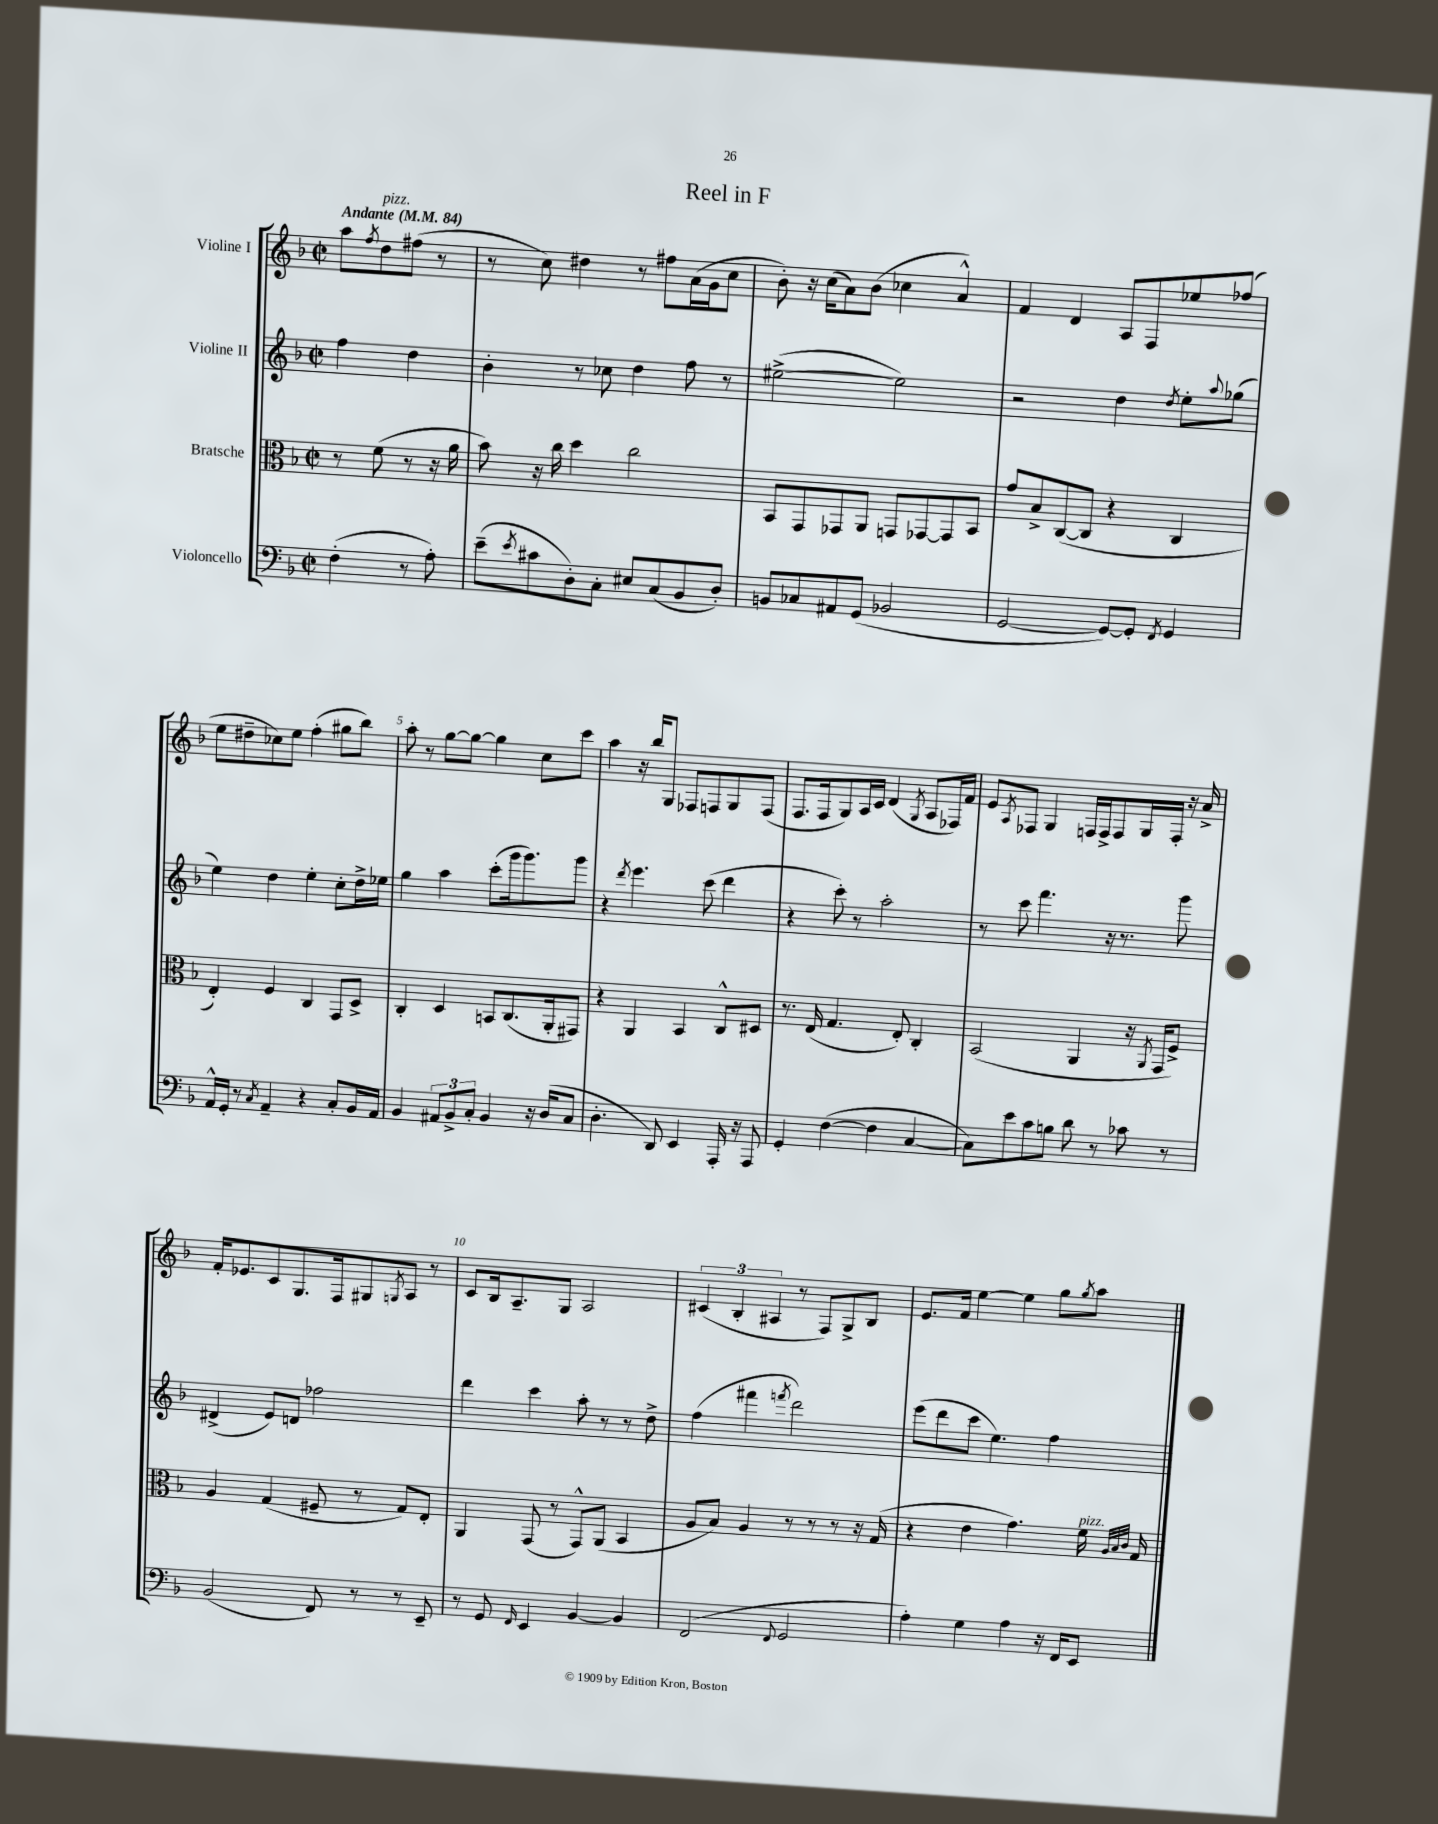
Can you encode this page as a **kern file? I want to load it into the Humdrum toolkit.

**kern	**kern	**kern	**kern
*staff4	*staff3	*staff2	*staff1
*clefF4	*clefC3	*clefG2	*clefG2
*k[b-]	*k[b-]	*k[b-]	*k[b-]
*M2/2	*M2/2	*M2/2	*M2/2
*met(c|)	*met(c|)	*met(c|)	*met(c|)
*MM84	*MM84	*MM84	*MM84
(4F'	8r	4ff	8aa
.	.	.	8qff
.	(8f	.	8dd
8r	8r	4dd	(8ff#
8A')	16r	.	8r
.	16a	.	.
=	=	=	=
(8e~	8b-)	4b-'	8r
8qe	.	.	.
8c#	16r	.	8cc)
.	16cc	.	.
8D')	4dd	8r	4dd#
8C'	.	8cc-	.
8E#	2cc	4dd	8r
(8C	.	.	8ff#
8BB-	.	8ff	(16a
.	.	.	16g
8D')	.	8r	8cc
=	=	=	=
8BB	8BB-	([2ee#^	8b-')
8C-	8GG	.	16r
.	.	.	(16cc
8AA#	8GG-	.	8a)
(8GG	8AA	.	(8b-
2BB-	8GG	2ee#])	4cc-
.	[8GG-	.	.
.	8GG-]	.	4a^^)
.	8BB-	.	.
=	=	=	=
[2GG	8g	2r	4f
.	8B-^	.	.
.	([8C	.	4d
.	8C]	.	.
8GG_)	4r	4dd	8A
8GG']	.	.	8F
8qFF	.	8qdd	.
4GG	4C	8ee'	8ee-
.	.	8qqaa	.
.	.	(8gg-	(8ff-
=	=	=	=
16AA^^	4E')	4ee)	8ee
16GG'	.	.	.
8r	.	.	8dd#~
8qC	.	.	.
4AA~	4F	4dd	8cc-)
.	.	.	8ee
4r	4C	4ee'	(4ff'
8C'	8GG	8cc'	8gg#
16BB-	8D^	16dd^	8bb-)
16AA	.	16ee-	.
=	=	=	=
4BB-	4C'	4gg	8aa'
.	.	.	8r
12AA#	4D	4aa	[8gg
12BB-^	.	.	.
.	.	.	8gg_
12C'	.	.	.
4BB-	8BB	(8ccc'	4gg]
.	(8.C	16ggg	.
.	.	8.ggg)	.
16r	.	.	8cc
(16D	16AA'	.	.
8C	8GG#)	8ggg	8ccc
=	=	=	=
4.D'	4r	4r	4aa
.	.	8qddd	.
.	4AA	4.eee	16r
.	.	.	16bb-
8DD)	.	.	8G
4EE	4BB-	.	8F-
.	.	(8ccc	8F
16AAA'	8C^^	4ddd	8G
16r	.	.	.
8AAA	8D#	.	(8F
=	=	=	=
4GG'	8.r	4r	8.F
.	(16E	.	16F
([4F	4.G	8ccc')	8G)
.	.	8r	16A
.	.	.	16c
4F]	.	2aa'	(4d
.	8E')	.	.
.	.	.	8qG
[4C	4C'	.	8A
.	.	.	16F-)
.	.	.	16f
=	=	=	=
8C])	(2BB-	8r	8e
.	.	.	8qA
8e	.	8ccc	8F-
8c	.	4.fff	4G
8B	.	.	.
8d	4AA	.	16F
.	.	.	16F^
8r	.	16r	8F
.	.	8.r	.
8c-	16r	.	16G
.	8qAA	.	.
.	16GG	.	16F'
8r	8F^)	8ggg	16r
.	.	.	16a^
=	=	=	=
(2BB-	4A	(4d#^	16f'
.	.	.	8.e-
.	(4G	8e)	8c
.	.	8d	8.G
8FF)	8F#~	2ff-	.
.	.	.	16F
8r	8r	.	8G#
.	.	.	8qG
8r	8G)	.	8A
8EE~	8E'	.	8r
=	=	=	=
8r	4AA	4ddd	8c
8GG	.	.	16B-
.	.	.	8.A~
16qqFF	.	.	.
4EE	(8GG	4ccc	.
.	8r	.	8G
[4BB-	8GG^^)	8aa'	2A
.	(8AA	8r	.
4BB-]	4BB-	8r	.
.	.	8dd^	.
=	=	=	=
(2FF	8A	(4ff	(6c#
.	8B-)	.	.
.	.	.	6B-'
.	4A	4fff#	.
.	.	.	6A#
8qqFF	.	8qfff	.
2GG	8r	2ddd)	8r
.	8r	.	8F)
.	8r	.	8G^
.	16r	.	8B-
.	(16G	.	.
=	=	=	=
4A')	4r	(8eee	8.e
.	.	8ddd	.
.	.	.	16f
4G	4e	8ccc	[4ee
.	.	4.ee)	.
4A	4.g)	.	4ee]
16r	.	4ff	8gg
16FF	.	.	.
.	.	.	8qgg
8EE	16f	.	8aa
.	32qqA	.	.
.	32qqB-	.	.
.	32qqc	.	.
.	16G	.	.
==	==	==	==
*-	*-	*-	*-
